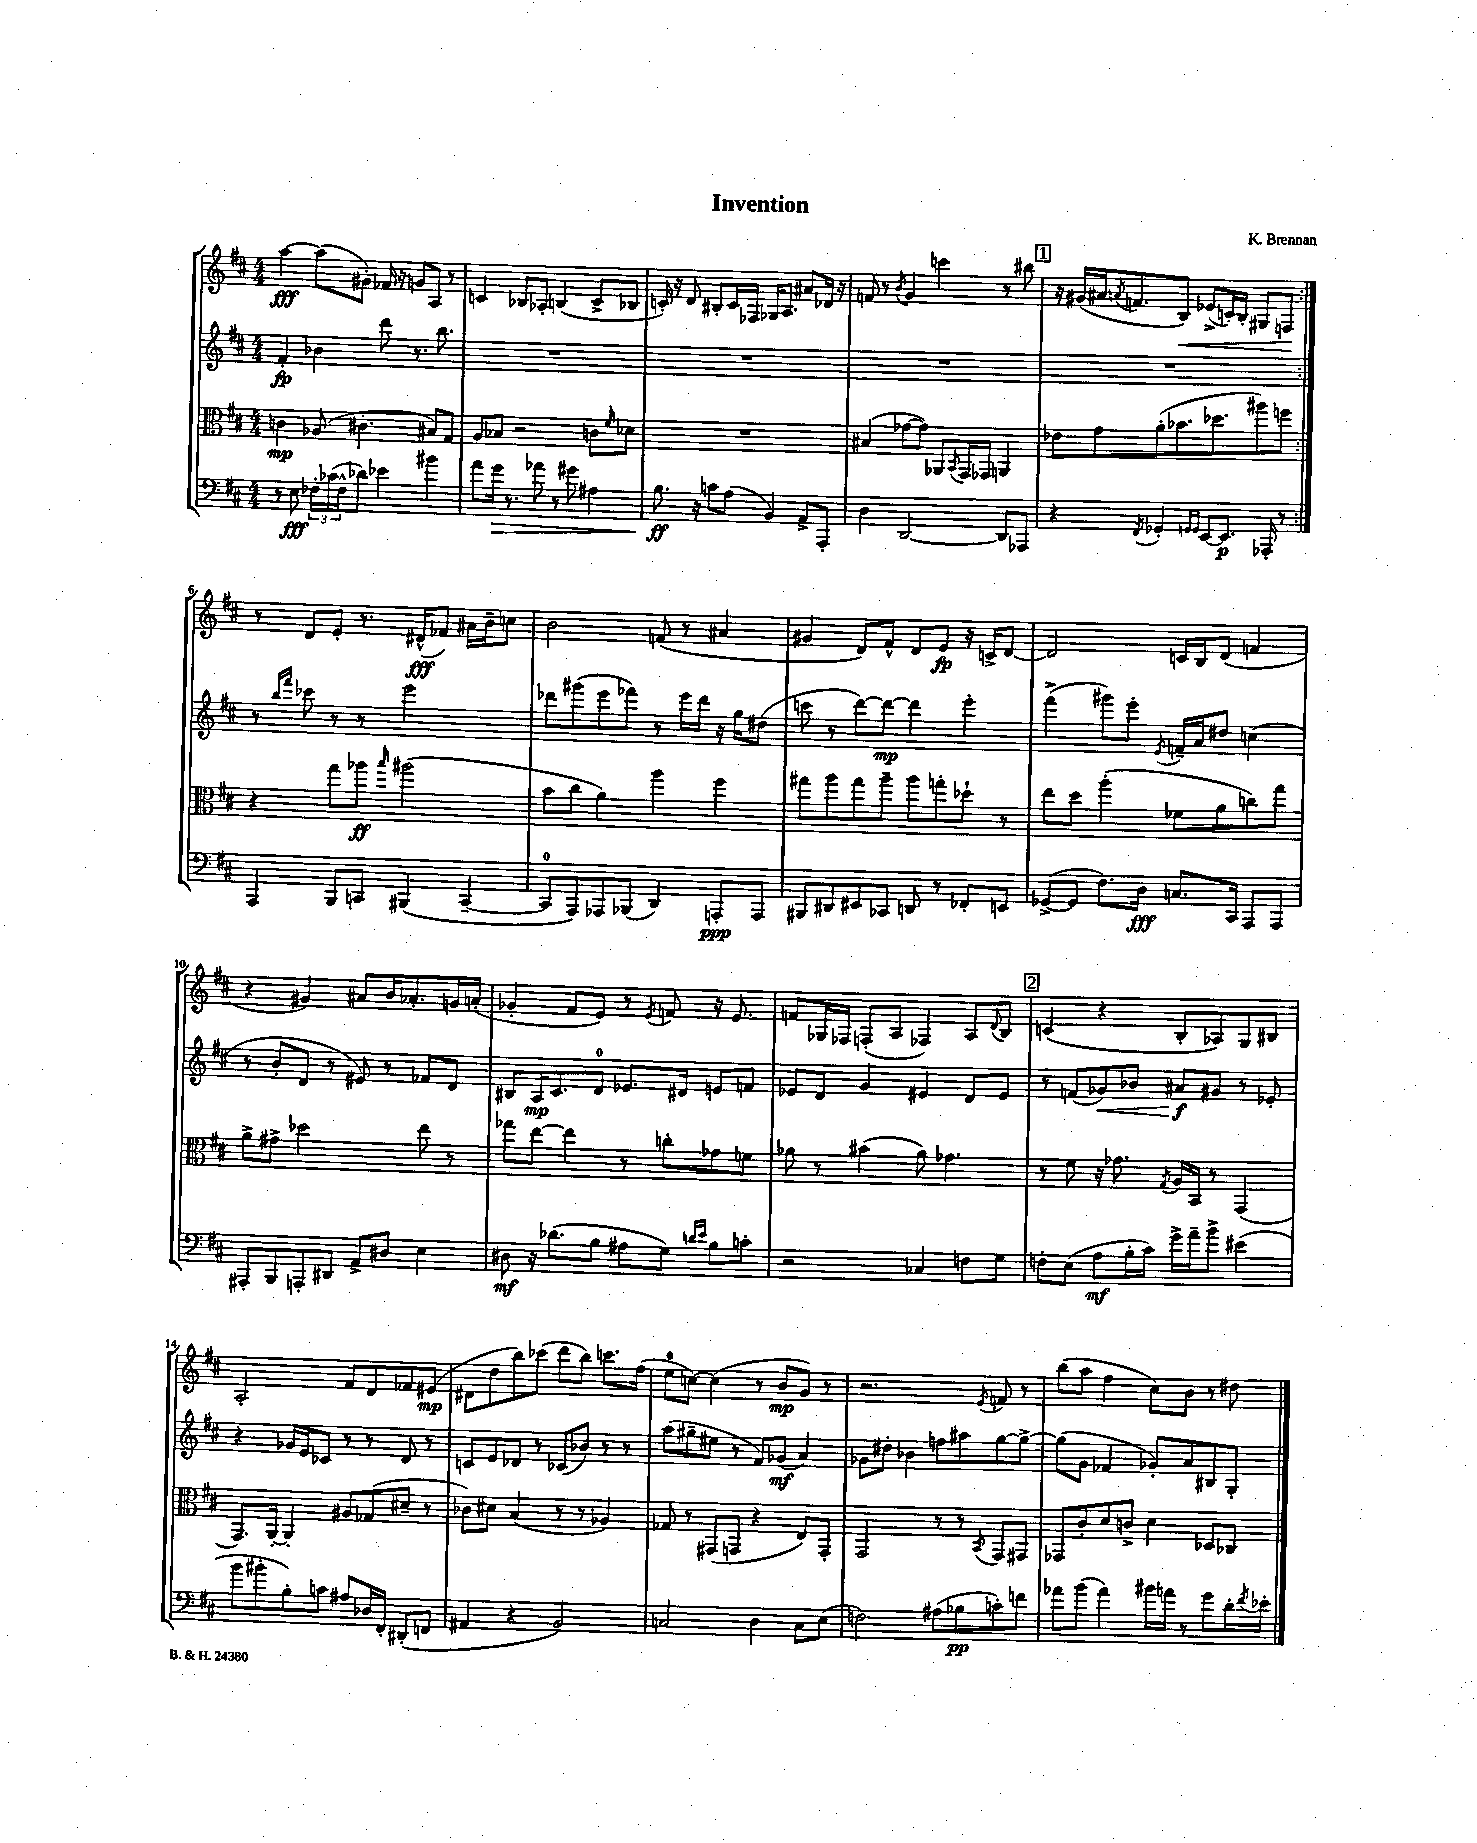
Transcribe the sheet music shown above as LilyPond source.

\header { title = "Invention" composer = "K. Brennan" }
<<
\new StaffGroup <<
\new Staff = "s0" {
    \clef treble \key d \major \numericTimeSignature \time 4/4
    \repeat volta 2 { a''4~\fff a''8( gis'8-.) fes'16 r16 g'8 a8 r8 |
    c'4 bes8 aes8-. b4( c'8-> bes8 |
    c'16-.) r16 d'8 bis8-. c'16 fes16 ges16 a8. ais'8 des'16 r16 |
    f'8 r8 \acciaccatura { b'8 } g'4 c'''4 r8 bis''8 |
    \mark \markup { \box "1" } r16 gis'16( ais'16 \acciaccatura { a'8 } f'8. b8\<) ees'8->( c'16-.) b16-. gis8 f8\! | }
    r8 d'8 e'8-. r8. dis'16-^\fff( fes'8) ais'16 b'16-- c''8 |
    b'2 f'8( r8 ais'4 |
    gis'4 d'8) fis'8-^ d'8 e'8\fp r16 c'16-> d'8~ |
    d'2 c'16 b16 d'8( f'4 |
    r4 gis'4) ais'8 b'16 aes'8.-. g'16 a'16-.( |
    ges'4-. fis'8 e'8) r8 \acciaccatura { e'8 } f'8 r16 e'8. |
    f'8 ges16 fes16 f8-.( a8 fes4) a8 \appoggiatura { d'8 } b8 |
    \mark \markup { \box "2" } c'4( r4 b8-. aes8) g8 bis8 |
    a2-. fis'8 d'8 fes'8 eis'8\mp( |
    dis'8 d''8 b''8) ces'''8( d'''8 b''8) c'''8. fis''16( |
    e''8-0 c''8~) c''4( r8 b'8\mp g'8) r8 |
    r2. \acciaccatura { e'8 } f'8 r8 |
    b''8( a''8 fis''4 cis''8) b'8 r8 dis''8 \bar "|." |
}
\new Staff = "s1" {
    \clef treble \key d \major \numericTimeSignature \time 4/4
    \repeat volta 2 { fis'4-.\fp bes'4 d'''8 r8. b''8. |
    R1 |
    R1 |
    R1 |
    \mark \markup { \box "1" } R1 | }
    r8 \grace { b''16 fis'''16 } ces'''8 r8 r8 e'''2 |
    des'''8 gis'''8( e'''8 fes'''8) r8 e'''16 des'''16 r16 g''16 dis''8( |
    c'''8 r8 d'''8~) d'''8~\mp d'''4 e'''4-. |
    fis'''4->( gis'''8) e'''8-. \acciaccatura { e'8 } f'16-- a'16 dis''8 c''4( |
    r8 b'8-. d'8 r8 eis'8) r8 fes'8 d'8 |
    bis8 a16\mp cis'8. d'8-0 ees'8. dis'16 e'8 f'8 |
    ees'8 d'8 g'4 eis'4 d'8 eis'8 |
    \mark \markup { \box "2" } r8 f'8( ges'8\<) bes'8 ais'8\f\! gis'8 r8 ees'8-. |
    r4 ges'16 e'16 ces'8 r8 r8 d'8 r8 |
    c'8 e'8 des'8 r8 ces'8( bes'8) r8 r8 |
    a''8( gis''8-- eis''8 r8 fis'8) ges'8\mf( a'4) |
    ges'8 dis''8-. bes'4 f''8 ais''8 g''8~ g''8~-> |
    g''8( g'8 fes'4 ges'8-.) a'8 bis8 g8-. \bar "|." |
}
\new Staff = "s2" {
    \clef alto \key d \major \numericTimeSignature \time 4/4
    \repeat volta 2 { c'4\mp aes8( cis'4.-. bis8) g8 |
    a8 bes8 r2 c'8 \grace { fis'16 } des'8 |
    R1 |
    bis4( ges'8~ ges'8) aes,8 \acciaccatura { b,8 } g,16 ges,16 a,4 |
    \mark \markup { \box "1" } ees'8 g'8 a'8-.( bes'8. des''8. ais''8) f''8 | }
    r4 g''8 aes''8\ff \grace { b''16 } ais''2( |
    b'8 cis''8 a'4) a''4 fis''4 |
    gis''8 a''8 gis''8 a''8-- a''8 g''8-. des''8-! r8 |
    e''8 d''8 a''4-.( fes'8 a'8 c''8) g''8 |
    a'8-> gis'8-> des''2 e''8 r8 |
    ges''8 e''8~ e''4 r8 c''8-. ges'8 f'8 |
    aes'8 r8 bis'4( aes'8) ges'4. |
    \mark \markup { \box "2" } r8 fis'8 r16 ges'8. \acciaccatura { g8 } a16 b,16 r8 g,4( |
    g,8.) a,16~-. a,4-. ais8 ges8( dis'8-- r8 |
    ces'8) dis'8 b4( r8 r8 aes4) |
    ges8 r8 gis,8( g,8 r4 e8) g,8-. |
    g,2 r8 r8 \acciaccatura { b,8 } g,8 gis,8 |
    ges,8 cis'8-. d'8 c'8-> d'4 des8 ces8 \bar "|." |
}
\new Staff = "s3" {
    \clef bass \key d \major \numericTimeSignature \time 4/4
    \repeat volta 2 { r8 e8\fff \tuplet 3/2 { fes16-. ces'16( fes16-^ } des'8) ees'4 bis'4 |
    a'8 g'16\> r8. aes'8 r8 gis'8 ais4 |
    b8.\ff\! r16 c'8 a8( b,4) a,8-> a,,8-. |
    d4 d,2~ d,8 aes,,8 |
    \mark \markup { \box "1" } r4 \acciaccatura { fis,8 } ges,4-. \grace { g,16 g,16 } e,8~ e,8.\p aes,,16-. r8 | }
    a,,4 b,,8 c,8 bis,,4( c,4~-- |
    c,8-0 a,,8) aes,,8 bes,,8( d,4) a,,8-.\ppp a,,8 |
    bis,,8 dis,8 eis,8 ces,8 d,8 r8 fes,8-. e,8 |
    ges,8~->( ges,8 fis8.) d16\fff c8. cis,16 a,,8 a,,8 |
    ais,,8-. b,,8 a,,8-. dis,8 a,8-> dis8 e4 |
    dis8\mf r16 des'8.( b8 ais8 g8) \grace { d'16 e'16 } b8 c'8-. |
    r2 ces4 f8 g8 |
    \mark \markup { \box "2" } f8-. e8( a8\mf b16-. cis'16) g'16-> a'16-- b'8-> eis'4( |
    b'8 bis'8-. b8-.) c'8 ais8 des16 fis,16-. dis,8-.( f,8 |
    ais,4 r4 b,2) |
    c2 d4 c8 e8( |
    f2) ais8( bes8\pp c'8-.) f'8 |
    aes'8 b'8( aes'4) bis'16 a'16 r8 g'8 d'16-. \acciaccatura { fis'8 } ees'16-. \bar "|." |
}
>>
>>
